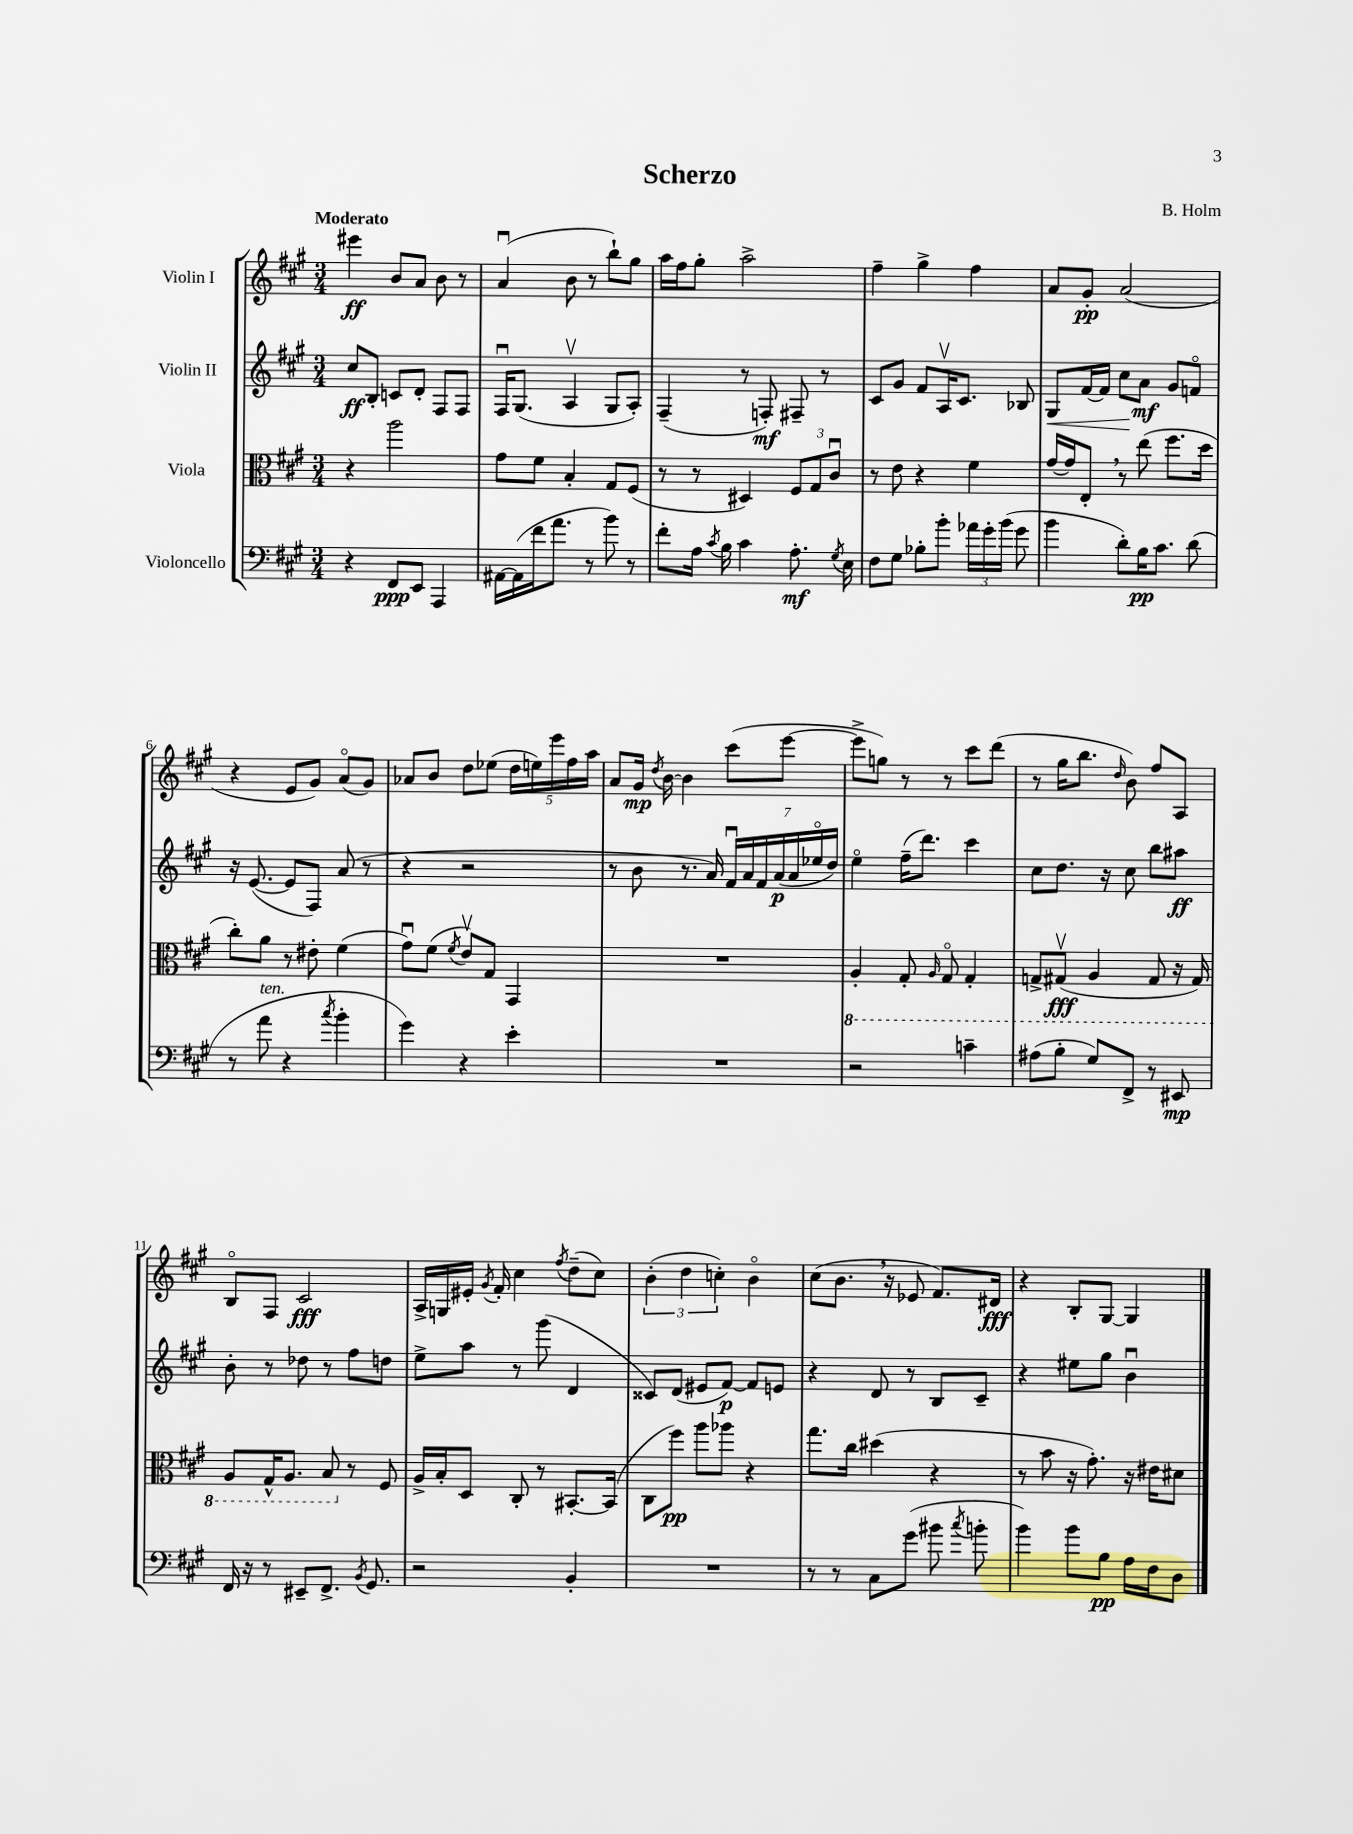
\header { title = "Scherzo" composer = "B. Holm" }
<<
\new StaffGroup <<
\new Staff = "s0" \with { instrumentName = "Violin I" } {
    \clef treble \key a \major \numericTimeSignature \time 3/4 \tempo "Moderato"
    \autoBeamOff eis'''4\ff b'8[ a'8] b'8 r8 |
    a'4\downbow( b'8 r8 b''8[-!) gis''8] |
    a''16[ fis''16 gis''8]-. a''2-> |
    fis''4-- gis''4-> fis''4 |
    a'8[ gis'8]-.\pp a'2( |
    r4 e'8[ gis'8]) a'8[\flageolet( gis'8]) |
    aes'8[ b'8] d''8[ ees''8]( \tuplet 5/4 { d''16[ e''16) e'''16 fis''16 a''16] } |
    a'8[ gis'16]\mp \acciaccatura { d''8 } b'16~ b'4 cis'''8[( e'''8]~ |
    e'''8[-> g''8]) r8 r8 cis'''8[ d'''8]( |
    r8 gis''16[ b''8.] \grace { d''16 } b'8) fis''8[ a8] |
    b8[\flageolet fis8] cis'2\fff |
    a16[-> g16 eis'16]-. \acciaccatura { gis'8 } fis'16-. cis''4 \acciaccatura { fis''8 } d''8[--( cis''8]) |
    \tuplet 3/2 { b'4-.( d''4 c''4-.) } b'4\flageolet |
    cis''8[( b'8.] \breathe r16 ees'8 fis'8.[) dis'16]\fff |
    r4 b8[-. gis8]~ gis4 \bar "|." |
}
\new Staff = "s1" \with { instrumentName = "Violin II" } {
    \clef treble \key a \major \numericTimeSignature \time 3/4
    \autoBeamOff cis''8[\ff b8]-. c'8[ d'8]-. fis8[ fis8] |
    fis16[\downbow gis8.]( a4\upbow gis8[ a8]-.) |
    fis4--( r8 f8-.\mf) fis8-- r8 |
    cis'8[ gis'8] fis'8[ a16\upbow cis'8.] bes8 |
    gis8[\< fis'16~ fis'16] cis''8[\! a'8]\mf gis'8[ f'8]\flageolet |
    r16 e'8.~( e'8[ fis8]) a'8( r8 |
    r4 r2 |
    r8 b'8 r8. a'16) \tuplet 7/4 { fis'16[\downbow a'16 fis'16 a'16\p( a'16 ees''16\flageolet d''16]) } |
    e''4\flageolet fis''16[--( d'''8.]) cis'''4 |
    cis''8[ d''8.] r16 cis''8 b''8[ ais''8]\ff |
    b'8-. r8 des''8 r8 fis''8[ d''8] |
    e''8[-> a''8] r8 gis'''8( d'4 |
    cisis'8[) d'8]( eis'8[ fis'8]~\p) fis'8[ e'8] |
    r4 d'8 r8 b8[ cis'8]-- |
    r4 eis''8[ gis''8] b'4\downbow \bar "|." |
}
\new Staff = "s2" \with { instrumentName = "Viola" } {
    \clef alto \key a \major \numericTimeSignature \time 3/4
    \autoBeamOff r4 a''2 |
    gis'8[ fis'8] b4-. gis8[ fis8]( |
    r8 r8 dis4) \tuplet 3/2 { fis8[ gis8 cis'8]\downbow } |
    r8 e'8 r4 fis'4 |
    gis'16[~ gis'16 e8]-. \breathe r8 e''8( fis''8.[ d''16] |
    cis''8[-.) a'8] r8 eis'8-. fis'4( |
    gis'8[\downbow) fis'8]( \acciaccatura { fis'8 } e'8[\upbow) gis8] gis,4 |
    R2. |
    \ottava #-1 a,4-. gis,8-. \grace { a,16 } gis,8\flageolet gis,4-. |
    g,8[-> gis,8]\upbow\fff( a,4 gis,8 r16 gis,16) |
    a,8[ gis,16-^ a,8.] b,8 \ottava #0 r8 fis8 |
    a16[-> b16-. d8] cis8-. r8 bis,8.[~-. bis,16]( |
    cis8[ fis''8]\pp) a''8[ aes''8] r4 |
    gis''8.[ cis''16] dis''4( r4 |
    r8 b'8 r16 gis'8.-.) r16 eis'16[ dis'8] \bar "|." |
}
\new Staff = "s3" \with { instrumentName = "Violoncello" } {
    \clef bass \key a \major \numericTimeSignature \time 3/4
    \autoBeamOff r4 fis,8[\ppp e,8] a,,4 |
    ais,16[~ ais,16( fis'16 a'8.] r8 b'8) r8 |
    fis'8[-. a16] \acciaccatura { cis'8 } b16 cis'4 a8.-.\mf \acciaccatura { gis8 } e16 |
    fis8[ gis8] bes8[-. b'8]-. \tuplet 3/2 { aes'16[ gis'16-. b'16]( } gis'8 |
    b'4 d'8[-.) b16\pp cis'8.] d'8( |
    r8 a'8^\markup { \italic "ten." } r4 \acciaccatura { cis''8 } b'4-. |
    gis'4) r4 e'4-. |
    R2. |
    r2 c'4-- |
    ais8[( b8]-. gis8[) fis,8]-> r8 eis,8\mp |
    fis,16 r16 r8 eis,8[-- fis,8.]-> \acciaccatura { b,8 } gis,8. |
    r2 b,4-. |
    R2. |
    r8 r8 cis8[ gis'8]( bis'8 \acciaccatura { cis''8 } b'8-. |
    b'4) b'8[ b8]\pp a16[ fis16 d8] \bar "|." |
}
>>
>>
